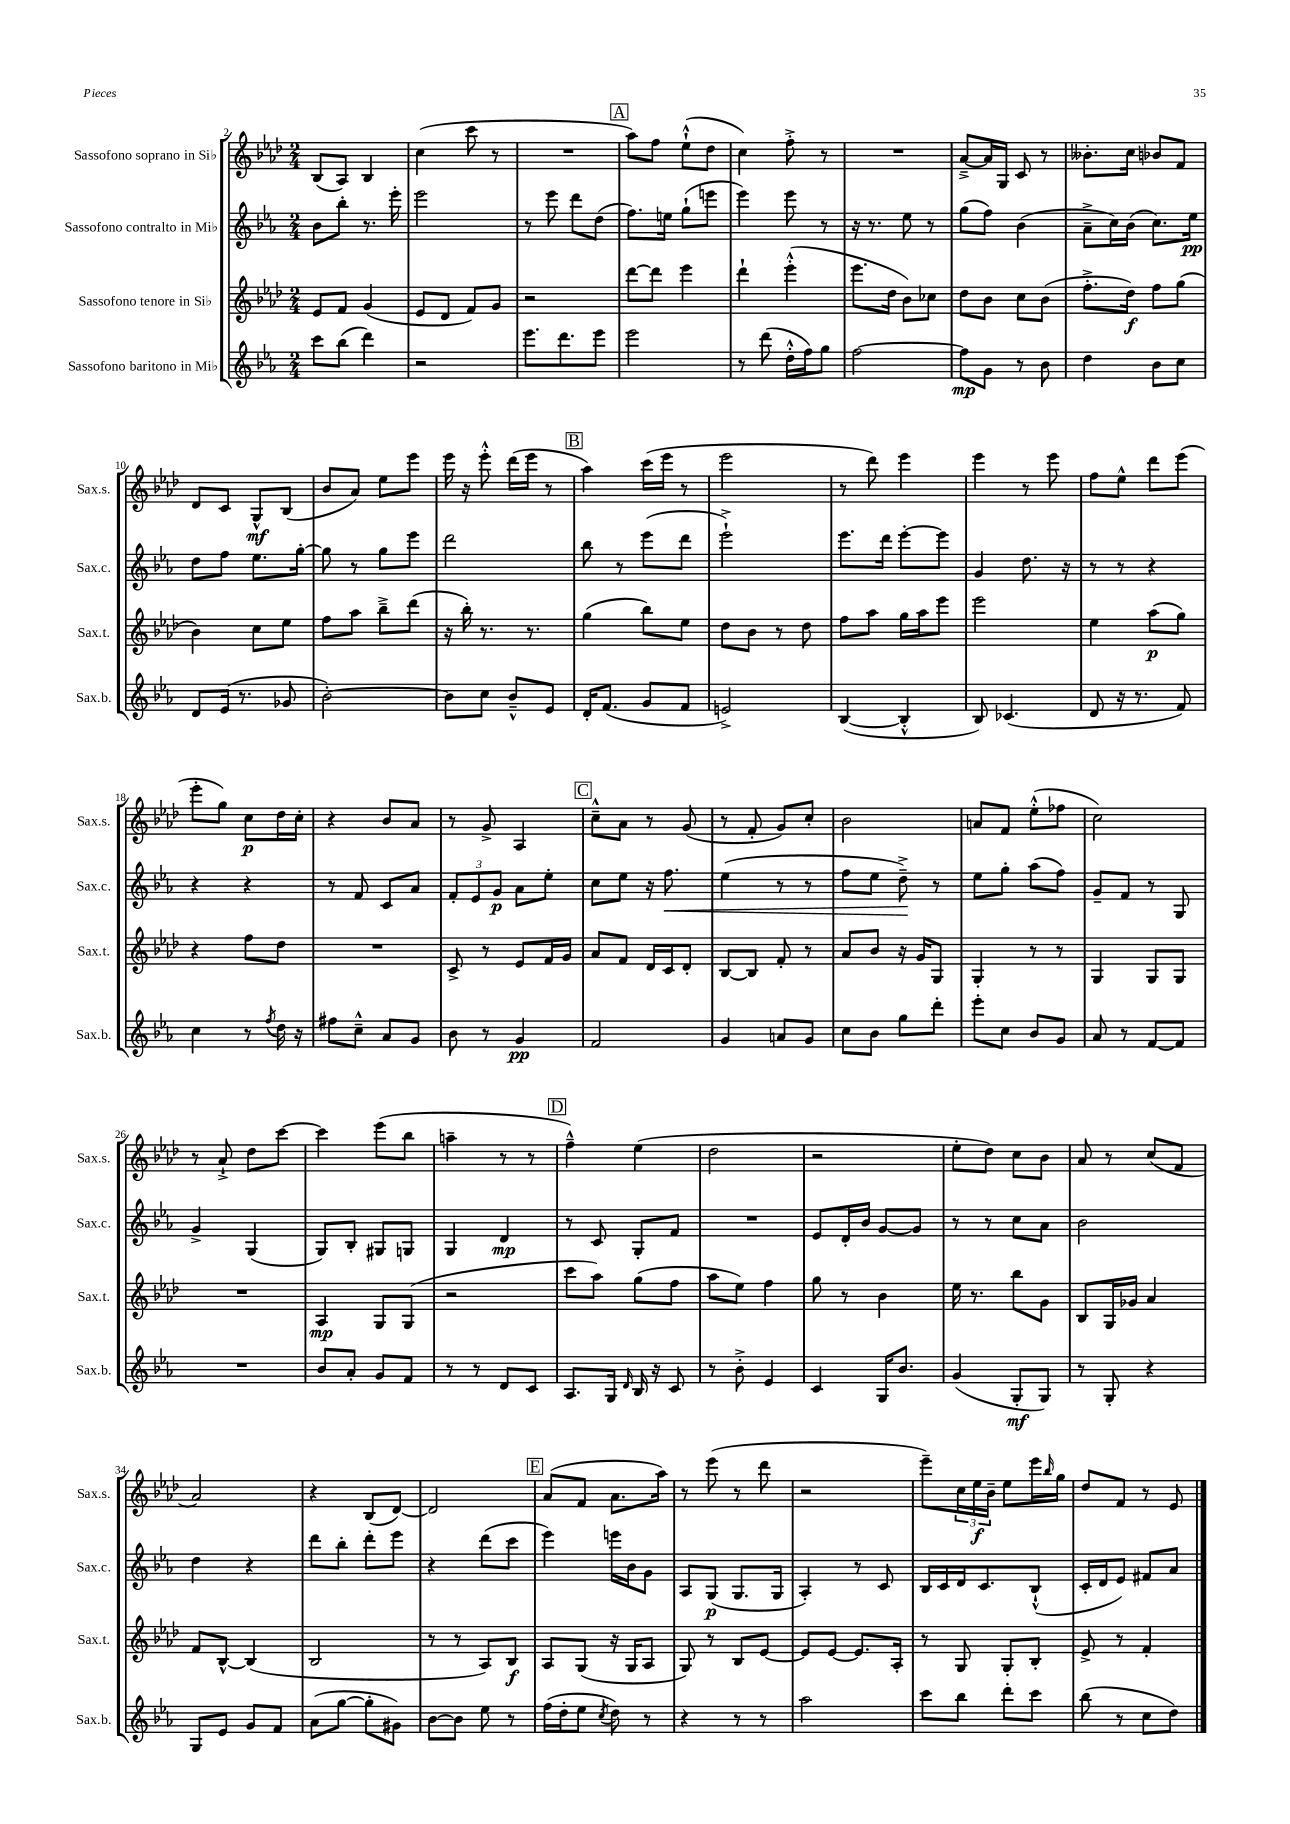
<<
\new StaffGroup <<
\new Staff = "s0" \with { instrumentName = "Sassofono soprano in Sib" shortInstrumentName = "Sax.s." } {
    \clef treble \key aes \major \numericTimeSignature \time 2/4
    bes8( aes8) bes4 |
    c''4( c'''8 r8 |
    R2 |
    \mark \markup { \box "A" } aes''8) f''8 ees''8-!-^( des''8 |
    c''4) f''8-.-> r8 |
    R2 |
    aes'8~---> aes'16 g16 c'8 r8 |
    beses'8.-. c''16 bes'8 f'8 |
    des'8 c'8 g8-^\mf bes8( |
    bes'8 aes'8) ees''8 ees'''8 |
    ees'''16 r16 ees'''8-.-^ des'''16( ees'''16 r8 |
    \mark \markup { \box "B" } aes''4) c'''16( ees'''16 r8 |
    ees'''2 |
    r8 des'''8) ees'''4 |
    ees'''4 r8 ees'''8 |
    f''8 ees''8-^ des'''8 ees'''8( |
    ees'''8-. g''8) c''8\p des''16 c''16-. |
    r4 bes'8 aes'8 |
    r8 g'8-> aes4 |
    \mark \markup { \box "C" } c''8---^ aes'8 r8 g'8( |
    r8 f'8-. g'8) c''8-. |
    bes'2 |
    a'8 f'8 ees''8-.-^( fes''8 |
    c''2) |
    r8 aes'8-!-> des''8 c'''8~ |
    c'''4 ees'''8( bes''8 |
    a''4-- r8 r8 |
    \mark \markup { \box "D" } f''4---^) ees''4( |
    des''2 |
    r2 |
    ees''8-. des''8) c''8 bes'8 |
    aes'8 r8 c''8( f'8 |
    aes'2) |
    r4 bes8( des'8~) |
    des'2 |
    \mark \markup { \box "E" } aes'8( f'8 aes'8. aes''16) |
    r8 ees'''8( r8 des'''8 |
    r2 |
    ees'''8--) \tuplet 3/2 { c''16 ees''16\f bes'16-- } ees''8 ees'''16 \grace { bes''16 } g''16 |
    des''8 f'8 r8 ees'8 \bar "|." |
}
\new Staff = "s1" \with { instrumentName = "Sassofono contralto in Mib" shortInstrumentName = "Sax.c." } {
    \clef treble \key ees \major \numericTimeSignature \time 2/4
    bes'8 bes''8-. r8. ees'''16-. |
    ees'''2 |
    r8 ees'''8 d'''8 d''8( |
    \mark \markup { \box "A" } f''8.) e''16 g''8-!( e'''8 |
    ees'''4) ees'''8 r8 |
    r16 r8. ees''8 r8 |
    g''8( f''8) bes'4( |
    aes'8---> c''16) bes'16( c''8.) ees''16\pp |
    d''8 f''8 ees''8. g''16~-. |
    g''8 r8 g''8 ees'''8 |
    d'''2 |
    \mark \markup { \box "B" } bes''8 r8 ees'''8( d'''8 |
    ees'''2-!->) |
    ees'''8. d'''16 ees'''8~-. ees'''8 |
    g'4 d''8. r16 |
    r8 r8 r4 |
    r4 r4 |
    r8 f'8 c'8 aes'8 |
    \tuplet 3/2 { f'8-. ees'8 g'8\p } aes'8 ees''8-. |
    \mark \markup { \box "C" } c''8 ees''8 r16 f''8.\< |
    ees''4( r8 r8 |
    f''8 ees''8 d''8--->\!) r8 |
    ees''8 g''8-. aes''8( f''8) |
    g'8-- f'8 r8 g8 |
    g'4-> g4( |
    g8) bes8-. gis8 g8 |
    g4 d'4\mp |
    \mark \markup { \box "D" } r8 c'8 g8-. f'8 |
    R2 |
    ees'8 d'16-. bes'16 g'8~ g'8 |
    r8 r8 c''8 aes'8 |
    bes'2 |
    d''4 r4 |
    d'''8 bes''8-. d'''8-. ees'''8 |
    r4 d'''8( c'''8 |
    \mark \markup { \box "E" } ees'''4) e'''16 bes'16 g'8 |
    aes8 g8\p( g8. g16 |
    aes4-.) r8 c'8 |
    bes16 c'16 d'16 c'8. bes8-!-^( |
    c'16-. d'16 ees'8) fis'8 aes'8 \bar "|." |
}
\new Staff = "s2" \with { instrumentName = "Sassofono tenore in Sib" shortInstrumentName = "Sax.t." } {
    \clef treble \key aes \major \numericTimeSignature \time 2/4
    ees'8 f'8 g'4( |
    ees'8 des'8 f'8) g'8 |
    r2 |
    \mark \markup { \box "A" } des'''8~ des'''8 ees'''4 |
    des'''4-! ees'''4-.-^( |
    ees'''8. des''16 bes'8) ces''8 |
    des''8 bes'8 c''8 bes'8( |
    f''8.-.-> des''16\f) f''8 g''8( |
    bes'4) c''8 ees''8 |
    f''8 aes''8 bes''8---> des'''8( |
    r16 bes''16-.) r8. r8. |
    \mark \markup { \box "B" } g''4( bes''8) ees''8 |
    des''8 bes'8 r8 des''8 |
    f''8 aes''8 g''16 aes''16 ees'''8 |
    ees'''2 |
    ees''4 aes''8\p( g''8) |
    r4 f''8 des''8 |
    R2 |
    c'8-> r8 ees'8 f'16 g'16 |
    \mark \markup { \box "C" } aes'8 f'8 des'16 c'16 des'8-. |
    bes8~ bes8 f'8-. r8 |
    aes'8 bes'8 r16 g'16 g8 |
    g4-. r8 r8 |
    g4 g8 g8 |
    R2 |
    aes4\mp g8 g8( |
    r2 |
    \mark \markup { \box "D" } c'''8 aes''8) g''8( f''8 |
    aes''8 ees''8) f''4 |
    g''8 r8 bes'4 |
    ees''16 r8. bes''8 g'8 |
    bes8 g16 ges'16 aes'4 |
    f'8 bes8~-^ bes4( |
    bes2 |
    r8 r8 aes8) bes8\f |
    \mark \markup { \box "E" } aes8 g8( r16 g16 aes8 |
    g8) r8 bes8 ees'8~ |
    ees'8 ees'8~ ees'8. aes16-. |
    r8 g8 g8-. bes8-. |
    ees'8-> r8 f'4-. \bar "|." |
}
\new Staff = "s3" \with { instrumentName = "Sassofono baritono in Mib" shortInstrumentName = "Sax.b." } {
    \clef treble \key ees \major \numericTimeSignature \time 2/4
    c'''8 bes''8( d'''4) |
    r2 |
    ees'''8. d'''8. ees'''8 |
    \mark \markup { \box "A" } ees'''2 |
    r8 d'''8( d''16-.-^ f''16) g''8 |
    f''2~ |
    f''8\mp g'8 r8 bes'8 |
    d''4 bes'8 c''8 |
    d'8 ees'16( r8. ges'8 |
    bes'2~-.) |
    bes'8 c''8 bes'8---^ ees'8 |
    \mark \markup { \box "B" } d'16-. f'8.( g'8 f'8 |
    e'2->) |
    bes4~( bes4-.-^ |
    bes8) ces'4.( |
    d'8 r16 r8. f'8) |
    c''4 r8 \acciaccatura { f''8 } d''16 r16 |
    fis''8 c''8---^ aes'8 g'8 |
    bes'8 r8 g'4\pp |
    \mark \markup { \box "C" } f'2 |
    g'4 a'8 g'8 |
    c''8 bes'8 g''8 d'''8-. |
    ees'''8-. c''8 bes'8 g'8 |
    aes'8 r8 f'8~ f'8 |
    R2 |
    bes'8 aes'8-. g'8 f'8 |
    r8 r8 d'8 c'8 |
    \mark \markup { \box "D" } aes8. g16 \grace { d'16 } bes16 r16 c'8 |
    r8 bes'8-.-> ees'4 |
    c'4 g16 bes'8. |
    g'4( g8-.\mf g8) |
    r8 g8-. r4 |
    g8 ees'8 g'8 f'8 |
    aes'8( g''8~ g''8-. gis'8) |
    bes'8~ bes'8 ees''8 r8 |
    \mark \markup { \box "E" } f''16( d''16-. ees''8 \acciaccatura { c''8 } d''8) r8 |
    r4 r8 r8 |
    aes''2 |
    c'''8 bes''8 d'''8-. c'''8 |
    bes''8( r8 c''8 d''8) \bar "|." |
}
>>
>>
\layout { \context { \Score currentBarNumber = #2 } }
